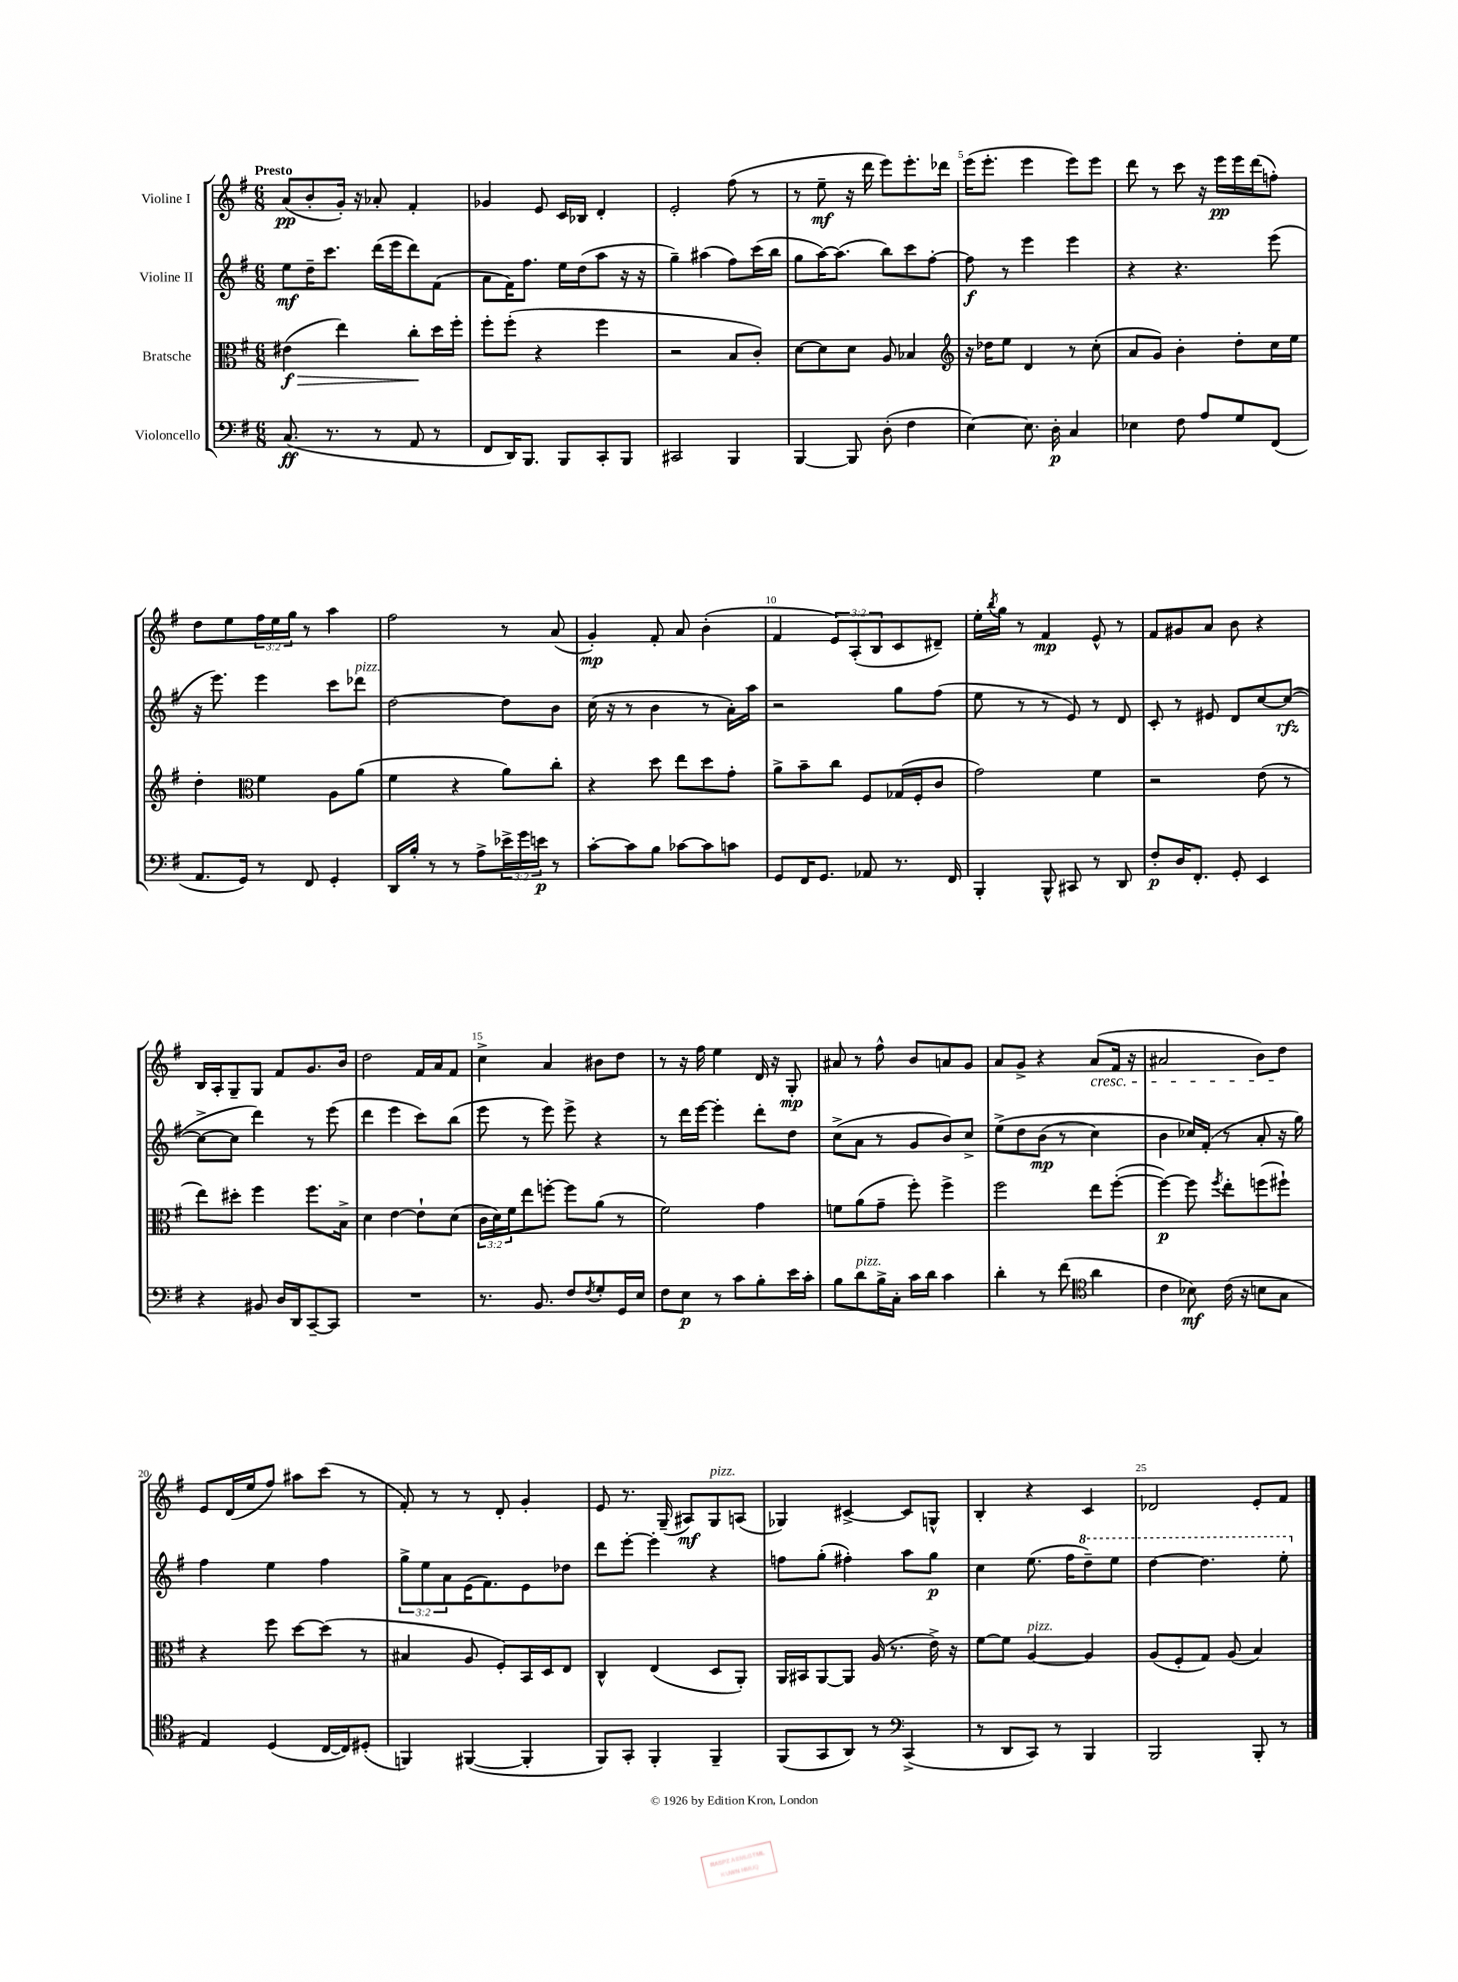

**kern	**dynam	**kern	**dynam	**kern	**dynam	**kern	**dynam
*part4	*part4	*part3	*part3	*part2	*part2	*part1	*part1
*staff4	*staff4	*staff3	*staff3	*staff2	*staff2	*staff1	*staff1
*I"Violoncello	*	*I"Bratsche	*	*I"Violine II	*	*I"Violine I	*
*clefF4	*	*clefC3	*	*clefG2	*	*clefG2	*
*k[f#]	*	*k[f#]	*	*k[f#]	*	*k[f#]	*
*M6/8	*	*M6/8	*	*M6/8	*	*M6/8	*
=1	=1	=1	=1	=1	=1	=1	=1
!	!	!	!	!	!	!LO:TX:a:B:t=Presto	!
!	!	!	!LO:HP:b	!	!	!	!
(8.C/	ff	(4e#X\	> f	8ee\L	mf	(8a/L	pp
.	.	.	.	16dd~\K	.	8b'/	.
8.r	.	.	.	8.ccc\J	.	.	.
.	.	4ee\)	.	.	.	16g'/Jk)	.
.	.	.	.	.	.	16r	.
8r	.	.	.	(16ddd\LL	.	8a-X'/	.
.	.	.	.	16eee\J	.	.	.
8AA/	.	8cc'\L	.	8ddd\)	.	4f#'/	.
8r	.	16dd\L	]	(8f#\J	.	.	.
.	.	16ff#'\JJ	.	.	.	.	.
=2	=2	=2	=2	=2	=2	=2	=2
8FF#/L	.	8ff#'\L	.	8a\L	.	4g-X/	.
16DD/K)	.	(8ff#'\J	.	16f#\K)	.	.	.
8.BBB/J	.	.	.	8.ff#\J	.	.	.
.	.	4r	.	.	.	8e/	.
8BBB/L	.	.	.	16ee\LL	.	16c/LL	.
.	.	.	.	(16dd\J	.	16B-X/JJ	.
8CC'/	.	4ff#\	.	8aa\J	.	4d'/	.
8BBB/J	.	.	.	16r	.	.	.
.	.	.	.	16r	.	.	.
=3	=3	=3	=3	=3	=3	=3	=3
2CC#X/	.	2r	.	4gg~\)	.	2e'/	.
.	.	.	.	(4aa#X\	.	.	.
4BBB/	.	8B/L	.	8ff#\L)	.	(8ff#\	.
.	.	8c'/J)	.	(16ccc\L	.	8r	.
.	.	.	.	16bb\JJ	.	.	.
=4	=4	=4	=4	=4	=4	=4	=4
[4BBB/	.	[8d\L	.	8gg\L	.	8r	.
.	.	8d\]	.	[16aa\K)	.	8ee~\	mf
.	.	.	.	(8.aa\J]	.	.	.
8BBB/]	.	8d\J	.	.	.	16r	.
.	.	.	.	.	.	16ddd\	.
(8D'\	.	8A/	.	8bb\L)	.	8eee\L)	.
4F#\	.	4B-X/	.	8ccc\	.	8.eee'\	.
.	.	.	.	[8ff#'\J	.	.	.
.	.	.	.	.	.	16ddd-X\Jk	.
=5	=5	=5	=5	=5	=5	=5	=5
*	*	*clefG2	*	*	*	*	*
[4E\)	.	16r	.	8ff#\]	f	(16eee\KL	.
.	.	16dd-X\KL	.	.	.	8.eee'\J	.
.	.	8ee\J	.	8r	.	.	.
8.E\]	.	4d/	.	4eee\	.	4eee\	.
16D'\	p	.	.	.	.	.	.
4C/	.	8r	.	4eee\	.	8eee\L)	.
.	.	(8cc'\	.	.	.	8eee\J	.
=6	=6	=6	=6	=6	=6	=6	=6
4E-X\	.	8a/L	.	4r	.	8ddd\	.
.	.	8g/J)	.	.	.	8r	.
8F#\	.	4b'\	.	4.r	.	8ccc\	.
8A/L	.	.	.	.	.	16r	.
.	.	.	.	.	.	16eee\LL	pp
8G/	.	8dd'\L	.	.	.	16eee\	.
.	.	.	.	.	.	(16ddd\J	.
(8FF#/J	.	16cc\L	.	(8eee\	.	8ffn'\J)	.
.	.	16ee\JJ	.	.	.	.	.
!!LO:LB:g=z
=7	=7	=7	=7	=7	=7	=7	=7
8.AA/L	.	4dd'\	.	16r	.	8dd\L	.
.	.	.	.	8.eee\)	.	.	.
.	.	.	.	.	.	8ee\	.
16GG/Jk)	.	.	.	.	.	.	.
*	*	*clefC3	*	*	*	*	*
8r	.	4f#\	.	4eee\	.	24ff#\L	.
.	.	.	.	.	.	24ee\	.
.	.	.	.	.	.	24gg\JJ	.
8FF#/	.	.	.	.	.	8r	.
4GG'/	.	8A\L	.	8ccc\L	.	4aa\	.
!	!	!	!	!LO:TX:a:i:t=pizz.	!	!	!
.	.	(8a\J	.	8ddd-X\J	.	.	.
=8	=8	=8	=8	=8	=8	=8	=8
16DD/LL	.	4f#\	.	[2dd\	.	2ff#\	.
16B'/JJ	.	.	.	.	.	.	.
8r	.	.	.	.	.	.	.
8r	.	4r	.	.	.	.	.
8A^\L	.	.	.	.	.	.	.
24e-X^\L	.	8a\L)	.	8dd\L]	.	8r	.
24g\	.	.	.	.	.	.	.
24en\JJ	p	.	.	.	.	.	.
8r	.	8cc'\J	.	8b\J	.	(8a/	.
=9	=9	=9	=9	=9	=9	=9	=9
[8c'\L	.	4r	.	(16cc\	.	4g'/)	mp
.	.	.	.	16r	.	.	.
8c\]	.	.	.	8r	.	.	.
8B\J	.	8dd\	.	4b\	.	8f#'/	.
[8c-X\L	.	8ee\L	.	.	.	8a/	.
8c-\]	.	8dd\	.	8r	.	(4b'\	.
8cn\J	.	8g'\J	.	16a'\LL)	.	.	.
.	.	.	.	16aa\JJ	.	.	.
=10	=10	=10	=10	=10	=10	=10	=10
8GG/L	.	8a^\L	.	2r	.	4f#/	.
16FF#/K	.	8b~\	.	.	.	.	.
8.GG/J	.	.	.	.	.	.	.
.	.	8cc\J	.	.	.	12e/L)	.
.	.	.	.	.	.	(12A'/	.
8AA-X/	.	8F#/L	.	.	.	.	.
.	.	.	.	.	.	12B/	.
8.r	.	(16G-X/L	.	8gg\L	.	8c/	.
.	.	16F#'/J	.	.	.	.	.
.	.	8c/J	.	(8ff#\J	.	8d#X~/J)	.
16FF#/	.	.	.	.	.	.	.
=11	=11	=11	=11	=11	=11	=11	=11
4BBB'/	.	2g\)	.	8ee\	.	16ee'\LL	.
.	.	.	.	.	.	8qbb/	.
.	.	.	.	.	.	16gg\JJ	.
.	.	.	.	8r	.	8r	.
8BBB^^/	.	.	.	8r	.	4f#/	mp
8CC#X/	.	.	.	8e/)	.	.	.
8r	.	4f#\	.	8r	.	8e^^/	.
8DD/	.	.	.	8d/	.	8r	.
=12	=12	=12	=12	=12	=12	=12	=12
8F#'/L	p	2r	.	8c'/	.	8f#/L	.
16D/K	.	.	.	8r	.	8g#X/	.
8.FF#'/J	.	.	.	.	.	.	.
.	.	.	.	8e#X/	.	8a/J	.
8GG'/	.	.	.	8d/L	.	8b\	.
4EE/	.	(8e\	.	[8cc/	.	4r	.
.	.	8r	.	(8cc/J_	rfz	.	.
!!LO:LB:g=z
=13	=13	=13	=13	=13	=13	=13	=13
4r	.	8ee\L)	.	8cc^\L_	.	16B/LL	.
.	.	.	.	.	.	16A'/J	.
.	.	8dd#X'\J	.	8cc\J]	.	8G~/	.
8BB#X/	.	4ff#\	.	4ddd\)	.	8G/J	.
16D/LL	.	.	.	.	.	8f#/L	.
16DD/J	.	.	.	.	.	.	.
[8CC~/	.	8.ff#\L	.	8r	.	8.g/	.
8CC/J]	.	.	.	(8eee\	.	.	.
.	.	16B^\Jk	.	.	.	16b/Jk	.
=14	=14	=14	=14	=14	=14	=14	=14
2.r	.	4d\	.	4ddd\	.	2dd\	.
.	.	[4e\	.	4eee\	.	.	.
.	.	8e`\L]	.	8ccc\L)	.	16f#/LL	.
.	.	.	.	.	.	16a/J	.
.	.	(8d\J	.	(8bb\J	.	8f#/J	.
=15	=15	=15	=15	=15	=15	=15	=15
8.r	.	24c\LL	.	8eee\	.	4cc^\	.
.	.	24d\)	.	.	.	.	.
.	.	24f#\J	.	.	.	.	.
.	.	8ee\	.	8r	.	.	.
8.BB/	.	.	.	.	.	.	.
.	.	[8ffn'\J	.	8eee\)	.	4a/	.
8F#/L	.	8ff\L]	.	8eee^\	.	.	.
8qF#/	.	.	.	.	.	.	.
8G'/	.	(8a\J	.	4r	.	8b#X\L	.
16GG/L	.	8r	.	.	.	8dd\J	.
16E/JJ	.	.	.	.	.	.	.
=16	=16	=16	=16	=16	=16	=16	=16
8F#\L	.	2f#\)	.	8r	.	8r	.
8E\J	p	.	.	16ddd\LL	.	16r	.
.	.	.	.	[16eee\JJ	.	16ff#\	.
8r	.	.	.	4eee'\]	.	4ee\	.
8c\L	.	.	.	.	.	.	.
8B'\	.	4g\	.	8ddd'\L	.	16d/	.
.	.	.	.	.	.	16r	.
16e\L	.	.	.	8dd\J	.	8G'/	mp
16c'\JJ	.	.	.	.	.	.	.
=17	=17	=17	=17	=17	=17	=17	=17
8B\L	.	8fn\L	.	(8cc^\L	.	8a#X/	.
!LO:TX:a:i:t=pizz.	!	!	!	!	!	!	!
8d\	.	(8a\	.	8a\J	.	8r	.
16B^\L	.	8g~\J	.	8r	.	8ff#^^\	.
16C'\JJ	.	.	.	.	.	.	.
16c\LL	.	8ff#'\)	.	8g/L	.	8b/L	.
16d\JJ	.	.	.	.	.	.	.
4c\	.	4ff#^\	.	8b/)	.	8an/	.
.	.	.	.	8cc^/J	.	8g/J	.
=18	=18	=18	=18	=18	=18	=18	=18
4d'\	.	2ff#\	.	(8ee^\L	.	8a/L	.
.	.	.	.	8dd\	.	8g^/J	.
8r	.	.	.	(8b\J	mp	4r	.
(8f#\	.	.	.	8r	.	.	.
*clefC4	*	*	*	*	*	*	*
!	!	!	!	!	!	!LO:TX:b:i:t=cresc.	!
4a\	.	8ee\L	.	4cc\)	.	(8a/L	.
.	.	([8ff#'\J	.	.	.	16f#/Jk	.
.	.	.	.	.	.	16r	.
=19	=19	=19	=19	=19	=19	=19	=19
4c\	.	4ff#\_)	p	4b\	.	2a#X/	.
8B-X\)	mf	8ff#\]	.	16cc-X/LL)	.	.	.
.	.	.	.	(16f#'/JJ	.	.	.
.	.	8qff#/	.	.	.	.	.
(16c\	.	8ee'\L	.	8r	.	.	.
16r	.	.	.	.	.	.	.
8Bn\L	.	(8ffn\	.	8a'/	.	8b\L)	.
8G\J	.	8ff#X`\J)	.	16r	.	8dd\J	.
.	.	.	.	16gg\)	.	.	.
!!LO:LB:g=z
=20	=20	=20	=20	=20	=20	=20	=20
4E/)	.	4r	.	4ff#\	.	8e/L	.
.	.	.	.	.	.	(16d/L	.
.	.	.	.	.	.	16ee/J	.
(4D/	.	8ff#\	.	4ee\	.	8ff#/J)	.
.	.	[8dd\L	.	.	.	8aa#X\L	.
[16C/LL	.	(8dd\J]	.	4ff#\	.	(8ccc\J	.
16C/J])	.	.	.	.	.	.	.
(8D#X'/J	.	8r	.	.	.	8r	.
=21	=21	=21	=21	=21	=21	=21	=21
4FFn/)	.	4B#X/	.	12gg^\L	.	8f#'/)	.
.	.	.	.	12ee\	.	.	.
.	.	.	.	.	.	8r	.
.	.	.	.	12a\	.	.	.
([4FF#X/	.	8A/	.	(16e\K	.	8r	.
.	.	.	.	8.f#\)	.	.	.
.	.	8F#'/L)	.	.	.	8d'/	.
4FF#'/]	.	16BB/L	.	8e\	.	4g'/	.
.	.	16D/J	.	.	.	.	.
.	.	8E/J	.	8dd-X\J	.	.	.
=22	=22	=22	=22	=22	=22	=22	=22
8FF#/L)	.	4C^^/	.	8ddd\L	.	8e/	.
8GG'/J	.	.	.	[8eee'\J	.	8.r	.
4FF#'/	.	(4E/	.	4eee'\]	.	.	.
.	.	.	.	.	.	(16G~/	.
.	.	.	.	.	.	8A#X/L)	mf
!	!	!	!	!	!	!LO:TX:a:i:t=pizz.	!
4FF#~/	.	8D/L	.	4r	.	8G/	.
.	.	8AA'/J)	.	.	.	(8An/J	.
=23	=23	=23	=23	=23	=23	=23	=23
(8FF#/L	.	16AA/LL	.	8ffn\L	.	4G-X/)	.
.	.	16BB#X/J	.	.	.	.	.
8GG/	.	[8AA/	.	(8gg'\J	.	.	.
8AA/J)	.	8AA/J]	.	4ff#X'\)	.	[4c#X^/	.
8r	.	(16A/	.	.	.	.	.
.	.	8.r	.	.	.	.	.
*clefF4	*	*	*	*	*	*	*
(4CC^/	.	.	.	8aa\L	.	8c#/L]	.
.	.	16e^\)	.	8gg\J	p	8Gn^^/J	.
.	.	16r	.	.	.	.	.
=24	=24	=24	=24	=24	=24	=24	=24
8r	.	[8f#\L	.	4cc\	.	4B'/	.
8DD/L	.	8f#\J]	.	.	.	.	.
!	!	!LO:TX:a:i:t=pizz.	!	!	!	!	!
8CC/J)	.	[4A/	.	(8.ee\	.	4r	.
8r	.	.	.	.	.	.	.
.	.	.	.	16ff#\KL	.	.	.
*	*	*	*	*8va	*	*	*
4BBB/	.	4A/]	.	8ddd~\)	.	4c/	.
.	.	.	.	8eee\J	.	.	.
=25	=25	=25	=25	=25	=25	=25	=25
2BBB/	.	(8A/L	.	[4ddd\	.	2d-X/	.
.	.	8F#'/	.	.	.	.	.
.	.	8G/J)	.	4.ddd\]	.	.	.
.	.	(8A/	.	.	.	.	.
8BBB'/	.	4B/)	.	.	.	8e'/L	.
8r	.	.	.	8eee'\	.	8f#/J	.
*	*	*	*	*X8va	*	*	*
==	==	==	==	==	==	==	==
*-	*-	*-	*-	*-	*-	*-	*-
